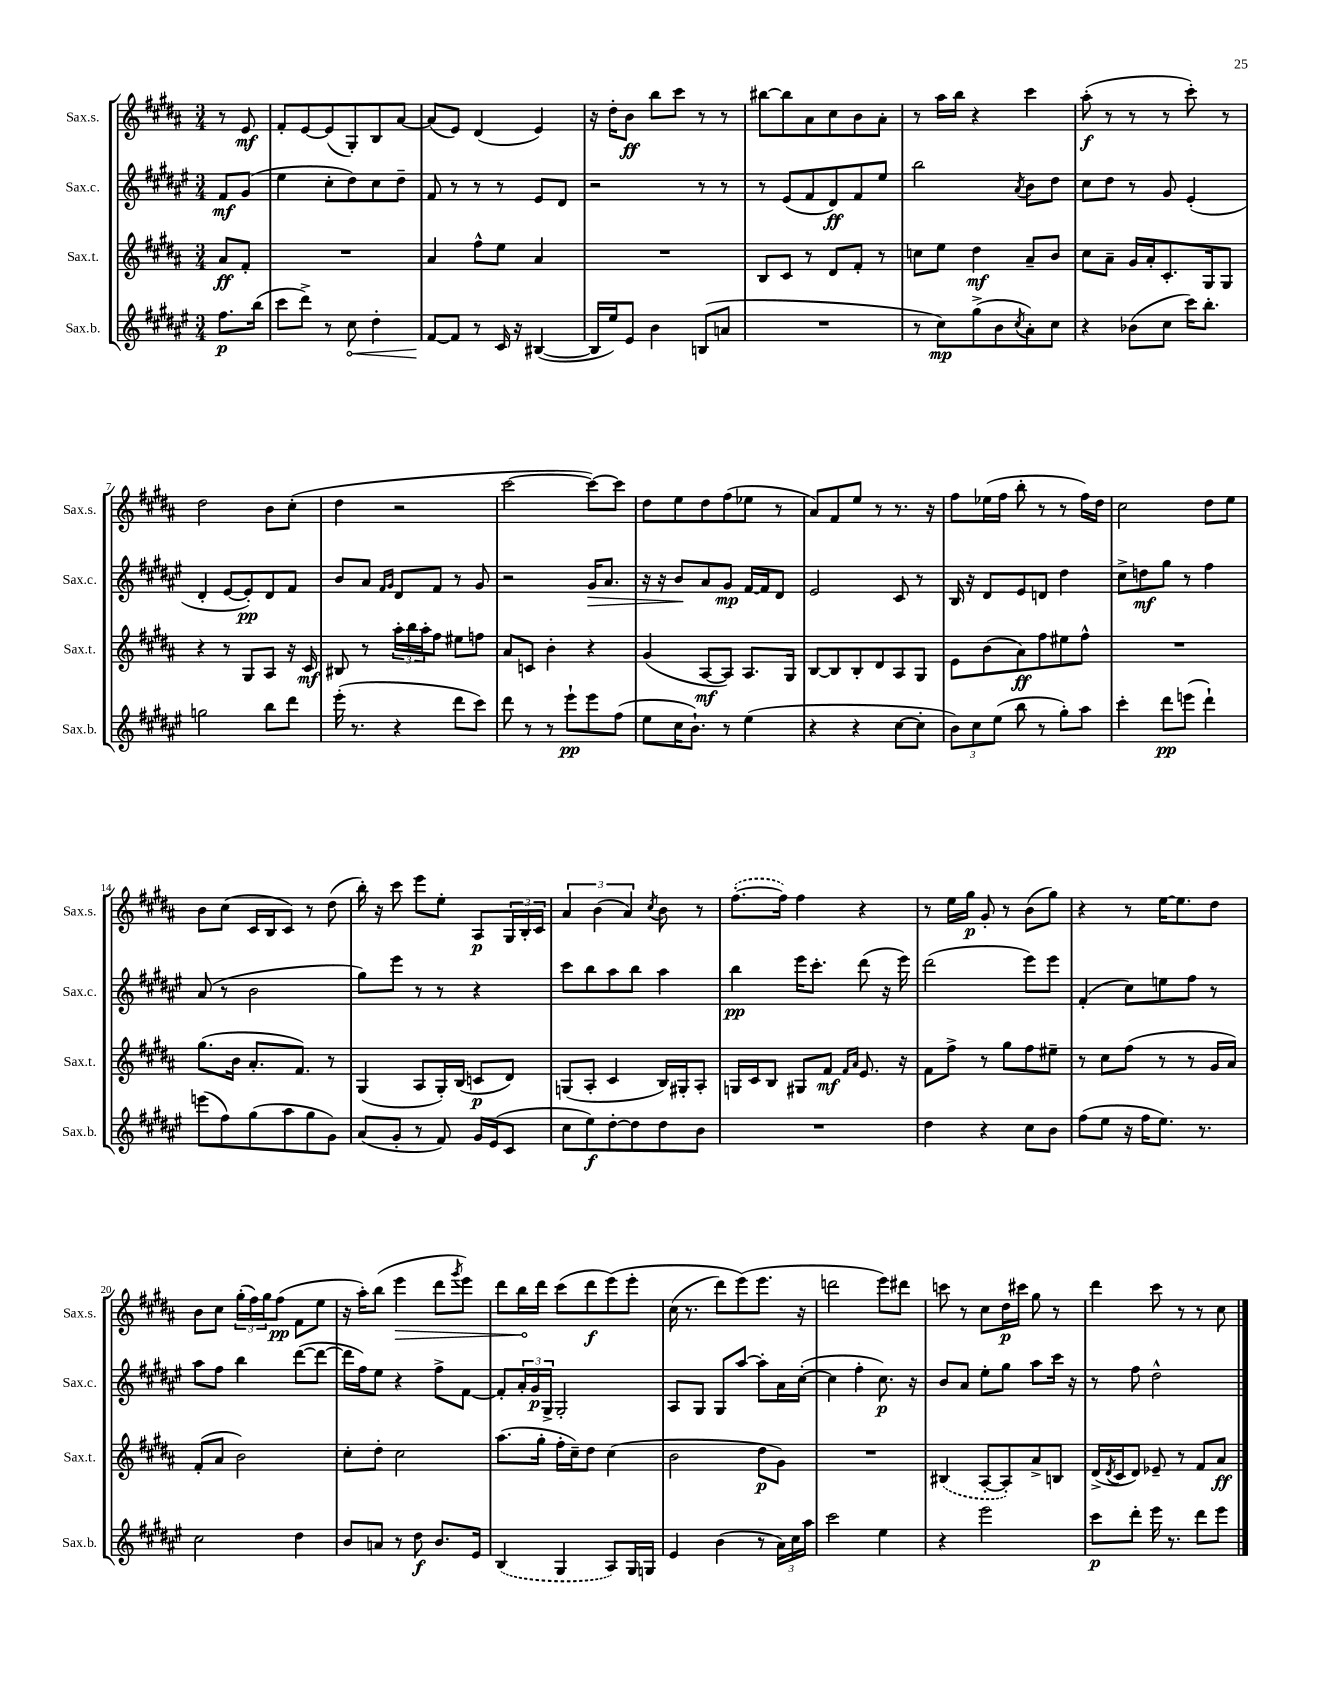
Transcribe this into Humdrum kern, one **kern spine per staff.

**kern	**kern	**kern	**kern
*staff4	*staff3	*staff2	*staff1
*clefG2	*clefG2	*clefG2	*clefG2
*k[f#c#g#d#a#e#]	*k[f#c#g#d#a#]	*k[f#c#g#d#a#e#]	*k[f#c#g#d#a#]
*M3/4	*M3/4	*M3/4	*M3/4
8.ff#\L	8a#/L	8f#/L	8r
.	8f#'/J	(8g#/J	8e/
(16bb\Jk	.	.	.
=	=	=	=
8ccc#\L	2.r	4ee#\	8f#'/L
8ddd#^\J)	.	.	[8e/
8r	.	8cc#'\L	(8e/]
8cc#\	.	8dd#\)	8G#'/)
4dd#'\	.	8cc#\	8B/
.	.	8dd#~\J	[8a#/J
=	=	=	=
[8f#/L	4a#/	8f#/	(8a#/]L
8f#/]J	.	8r	8e/J)
8r	8ff#^^\L	8r	(4d#/
16c#/	8ee\J	8r	.
16r	.	.	.
([4B#/	4a#/	8e#/L	4e/)
.	.	8d#/J	.
=	=	=	=
16B#/]LL	2.r	2r	16r
16ee#/J)	.	.	16dd#'\LK
8e#/J	.	.	8b\J
4b\	.	.	8bb\L
.	.	.	8ccc#\J
(8B/L	.	8r	8r
8a/J	.	8r	8r
=	=	=	=
2.r	8B/L	8r	[8bb#\L
.	8c#/J	(8e#/L	8bb#\]
.	8r	8f#/	8a#\
.	8d#/L	8d#/)	8cc#\
.	8f#'/J	8f#/	8b\
.	8r	8ee#/J	8a#'\J
=	=	=	=
8r	8cc\L	2bb\	8r
8cc#\L)	8ee\J	.	16aa#\LL
.	.	.	16bb\JJ
(8gg#^\	4dd#\	.	4r
8b\	.	.	.
8qcc#/	.	8qa#/	.
8a#'\)	8a#~/L	8b\L	4ccc#\
8cc#\J	8b/J	8dd#\J	.
=	=	=	=
4r	8cc#\L	8cc#\L	(8aa#'\
.	8a#~\J	8dd#\J	8r
(8b-\L	16g#/LL	8r	8r
.	16a#'/J	.	.
8cc#\J	8.c#'/	8g#/	8r
16ccc#\LK)	.	(4e#'/	8ccc#'\)
8.bb'\J	16G#/k	.	.
.	8G#/J	.	8r
=	=	=	=
2gg\	4r	4d#'/	2dd#\
.	8r	[8e#/L	.
.	8G#/L	8e#'/])	.
8bb\L	8A#/J	8d#/	8b\L
8ddd#\J	16r	8f#/J	(8cc#'\J
.	16c#/	.	.
=	=	=	=
(16eee#'\	8B#/	8b/L	4dd#\
8.r	.	.	.
.	8r	8a#/J	.
.	.	16qqf#/LL	.
.	.	16qqg#/JJ	.
4r	24aa#'\LL	8d#/L	2r
.	24bb\	.	.
.	24aa#'\J	.	.
.	8ff#\J	8f#/J	.
8ddd#\L	8ee#\L	8r	.
8ccc#\J)	8ff\J	8g#/	.
=	=	=	=
8ddd#\	8a#/L	2r	[2ccc#\
8r	8c/J	.	.
8r	4b'\	.	.
8eee#`\L	.	.	.
8eee#\	4r	16g#/LK	8ccc#\_L)
.	.	8.a#/J	.
(8ff#\J	.	.	8ccc#\]J
=	=	=	=
8ee#\L	(4g#/	16r	8dd#\L
.	.	16r	.
16cc#\K	.	8b/L	8ee\
8.b`\J)	.	.	.
.	[8A#/L	8a#/	8dd#\
8r	8A#/]J)	8g#/J	(8ff#\
(4ee#\	8.A#/L	[16f#/LL	8ee-\J
.	.	16f#/]J	.
.	.	8d#/J	8r
.	16G#/Jk	.	.
=	=	=	=
4r	[8B/L	2e#/	8a#/L)
.	8B/]	.	8f#/
4r	8B'/	.	8ee/J
.	8d#/	.	8r
[8cc#\L	8A#/	8c#/	8.r
8cc#'\]J	8G#/J	8r	.
.	.	.	16r
=	=	=	=
12b\L)	8e\L	16B/	8ff#\L
.	.	16r	.
12cc#\	.	.	.
.	(8b\	8d#/L	(16ee-\L
(12ee#\J	.	.	.
.	.	.	16ff#\JJ
8bb\	8a#\)	8e#/	8bb'\
8r	8ff#\	8d/J	8r
8gg#'\L)	8ee#\	4dd#\	8r
8aa#\J	8ff#^^\J	.	16ff#\LL)
.	.	.	16dd#\JJ
=	=	=	=
4ccc#'\	2.r	8cc#^\L	2cc#\
.	.	8dd\	.
8ddd#\L	.	8gg#\J	.
(8eee\J	.	8r	.
4ddd#`\)	.	4ff#\	8dd#\L
.	.	.	8ee\J
=	=	=	=
(8eee\L	(8.gg#\L	(8a#/	8b\L
8ff#\)	.	8r	(8cc#\J
.	16b\Jk	.	.
(8gg#\	8.a#'/L	2b\	16c#/LL
.	.	.	16B/J
8aa#\	.	.	8c#/J)
.	8.f#/J)	.	.
8gg#\	.	.	8r
8g#\J)	8r	.	(8dd#\
=	=	=	=
(8a#/L	(4G#/	8gg#\L)	16bb'\)
.	.	.	16r
8g#'/J	.	8eee#\J	8ccc#\
8r	8A#/L	8r	8eee\L
8f#/)	16G#'/L)	8r	8ee'\J
.	(16B/JJ	.	.
16g#/LL	8c/L	4r	8A#/L
(16e#/J	.	.	.
8c#/J	8d#/J)	.	24G#/L
.	.	.	24B'/
.	.	.	24c#/JJ
=	=	=	=
8cc#\L	(8G/L	8ccc#\L	6a#/
8ee#\)	8A#'/J	8bb\	.
.	.	.	(6b\
[8dd#'\	4c#/	8aa#\	.
.	.	.	6a#/)
8dd#\]	.	8bb\J	.
.	.	.	8qcc#/
8dd#\	16B/LL)	4aa#\	8b\
.	16G#'/J	.	.
8b\J	8A#'/J	.	8r
=	=	=	=
2.r	16G/LL	4bb\	([8.ff#'\L
.	16c#/J	.	.
.	8B/J	.	.
.	.	.	16ff#\]Jk)
.	8G#/L	16eee#\LK	4ff#\
.	.	8.ccc#'\J	.
.	8f#/J	.	.
.	16qqf#/LL	.	.
.	16qqa#/JJ	.	.
.	8.e/	(8ddd#\	4r
.	.	16r	.
.	16r	16eee#\)	.
=	=	=	=
4dd#\	8f#\L	(2ddd#\	8r
.	8ff#^\J	.	16ee\LL
.	.	.	16gg#\JJ
4r	8r	.	8g#'/
.	8gg#\L	.	8r
8cc#\L	8ff#\	8eee#\L)	(8b\L
8b\J	8ee#~\J	8eee#\J	8gg#\J)
=	=	=	=
(8ff#\L	8r	(4f#'/	4r
8ee#\J	8cc#\L	.	.
16r	(8ff#\J	8cc#\L)	8r
16ff#\LK	.	.	.
8.ee#\J)	8r	8ee\	[16ee\LK
.	.	.	8.ee\]
.	8r	8ff#\J	.
8.r	.	.	.
.	16g#/LL	8r	8dd#\J
.	16a#/JJ)	.	.
=	=	=	=
2cc#\	(8f#'/L	8aa#\L	8b\L
.	8a#/J	8ff#\J	8cc#\J
.	2b\)	4bb\	(24gg#'\LL
.	.	.	24ff#\)
.	.	.	24gg#\J
.	.	.	(8ff#\J
4dd#\	.	([8ddd#\L	8f#\L
.	.	8ddd#\_J	8ee\J
=	=	=	=
8b/L	8cc#'\L	16ddd#\]LL	16r
.	.	16ff#\J)	16aa#'\LK)
8a/J	8dd#'\J	8ee#\J	(8bb\J
8r	2cc#\	4r	4eee\
8dd#\	.	.	.
8.b/L	.	8ff#^\L	8ddd#\L
.	.	.	8qggg#/
.	.	[8f#\J	8eee\J)
16e#/Jk	.	.	.
=	=	=	=
(4B/	(8.aa#\L	8f#'/]L	8ddd#\L
.	.	24a#'/L	16bb\L
.	.	24g#/	.
.	16gg#'\Jk	.	16ddd#\JJ
.	.	24G#^/JJ	.
4G#/	16ff#'\LL	2G#'/	(8ccc#\L
.	16cc#~\J)	.	.
.	8dd#\J	.	8ddd#\
8A#/L)	(4cc#\	.	&(8eee\)
16G#/L	.	.	8eee'\J
16G/JJ	.	.	.
=	=	=	=
4e#/	2b\	8A#/L	(16cc#\
.	.	.	8.r
.	.	8G#/J	.
(4b\	.	8G#/L	8ddd#\L)
.	.	[8aa#/J	(8eee\&)
8r	8dd#\L	8aa#'\]L	8.eee\J
24a#\LL)	8g#\J)	16a#\L	.
24cc#\	.	.	.
.	.	([16cc#'\JJ	16r
24aa#\JJ	.	.	.
=	=	=	=
2ccc#\	2.r	4cc#\]	2ddd\
.	.	4ff#'\	.
4ee#\	.	8.cc#\)	8eee\L)
.	.	.	8ddd#\J
.	.	16r	.
=	=	=	=
4r	(4B#/	8b/L	8ccc\
.	.	8a#/J	8r
2eee#\	[8A#'/L	8ee#'\L	8cc#\L
.	8A#'/])	8gg#\J	16dd#\L
.	.	.	16ccc#\JJ
.	8a#^/	8aa#\L	8gg#\
.	8B/J	16ccc#\Jk	8r
.	.	16r	.
=	=	=	=
8ccc#\L	(16d#^/LL	8r	4ddd#\
.	8qd#/	.	.
.	16c#/J	.	.
8ddd#'\J	8d#/J)	8ff#\	.
16eee#\	8e-~/	2dd#^^\	8ccc#\
8.r	.	.	.
.	8r	.	8r
8ddd#\L	8f#/L	.	8r
8eee#\J	8a#/J	.	8cc#\
==	==	==	==
*-	*-	*-	*-
